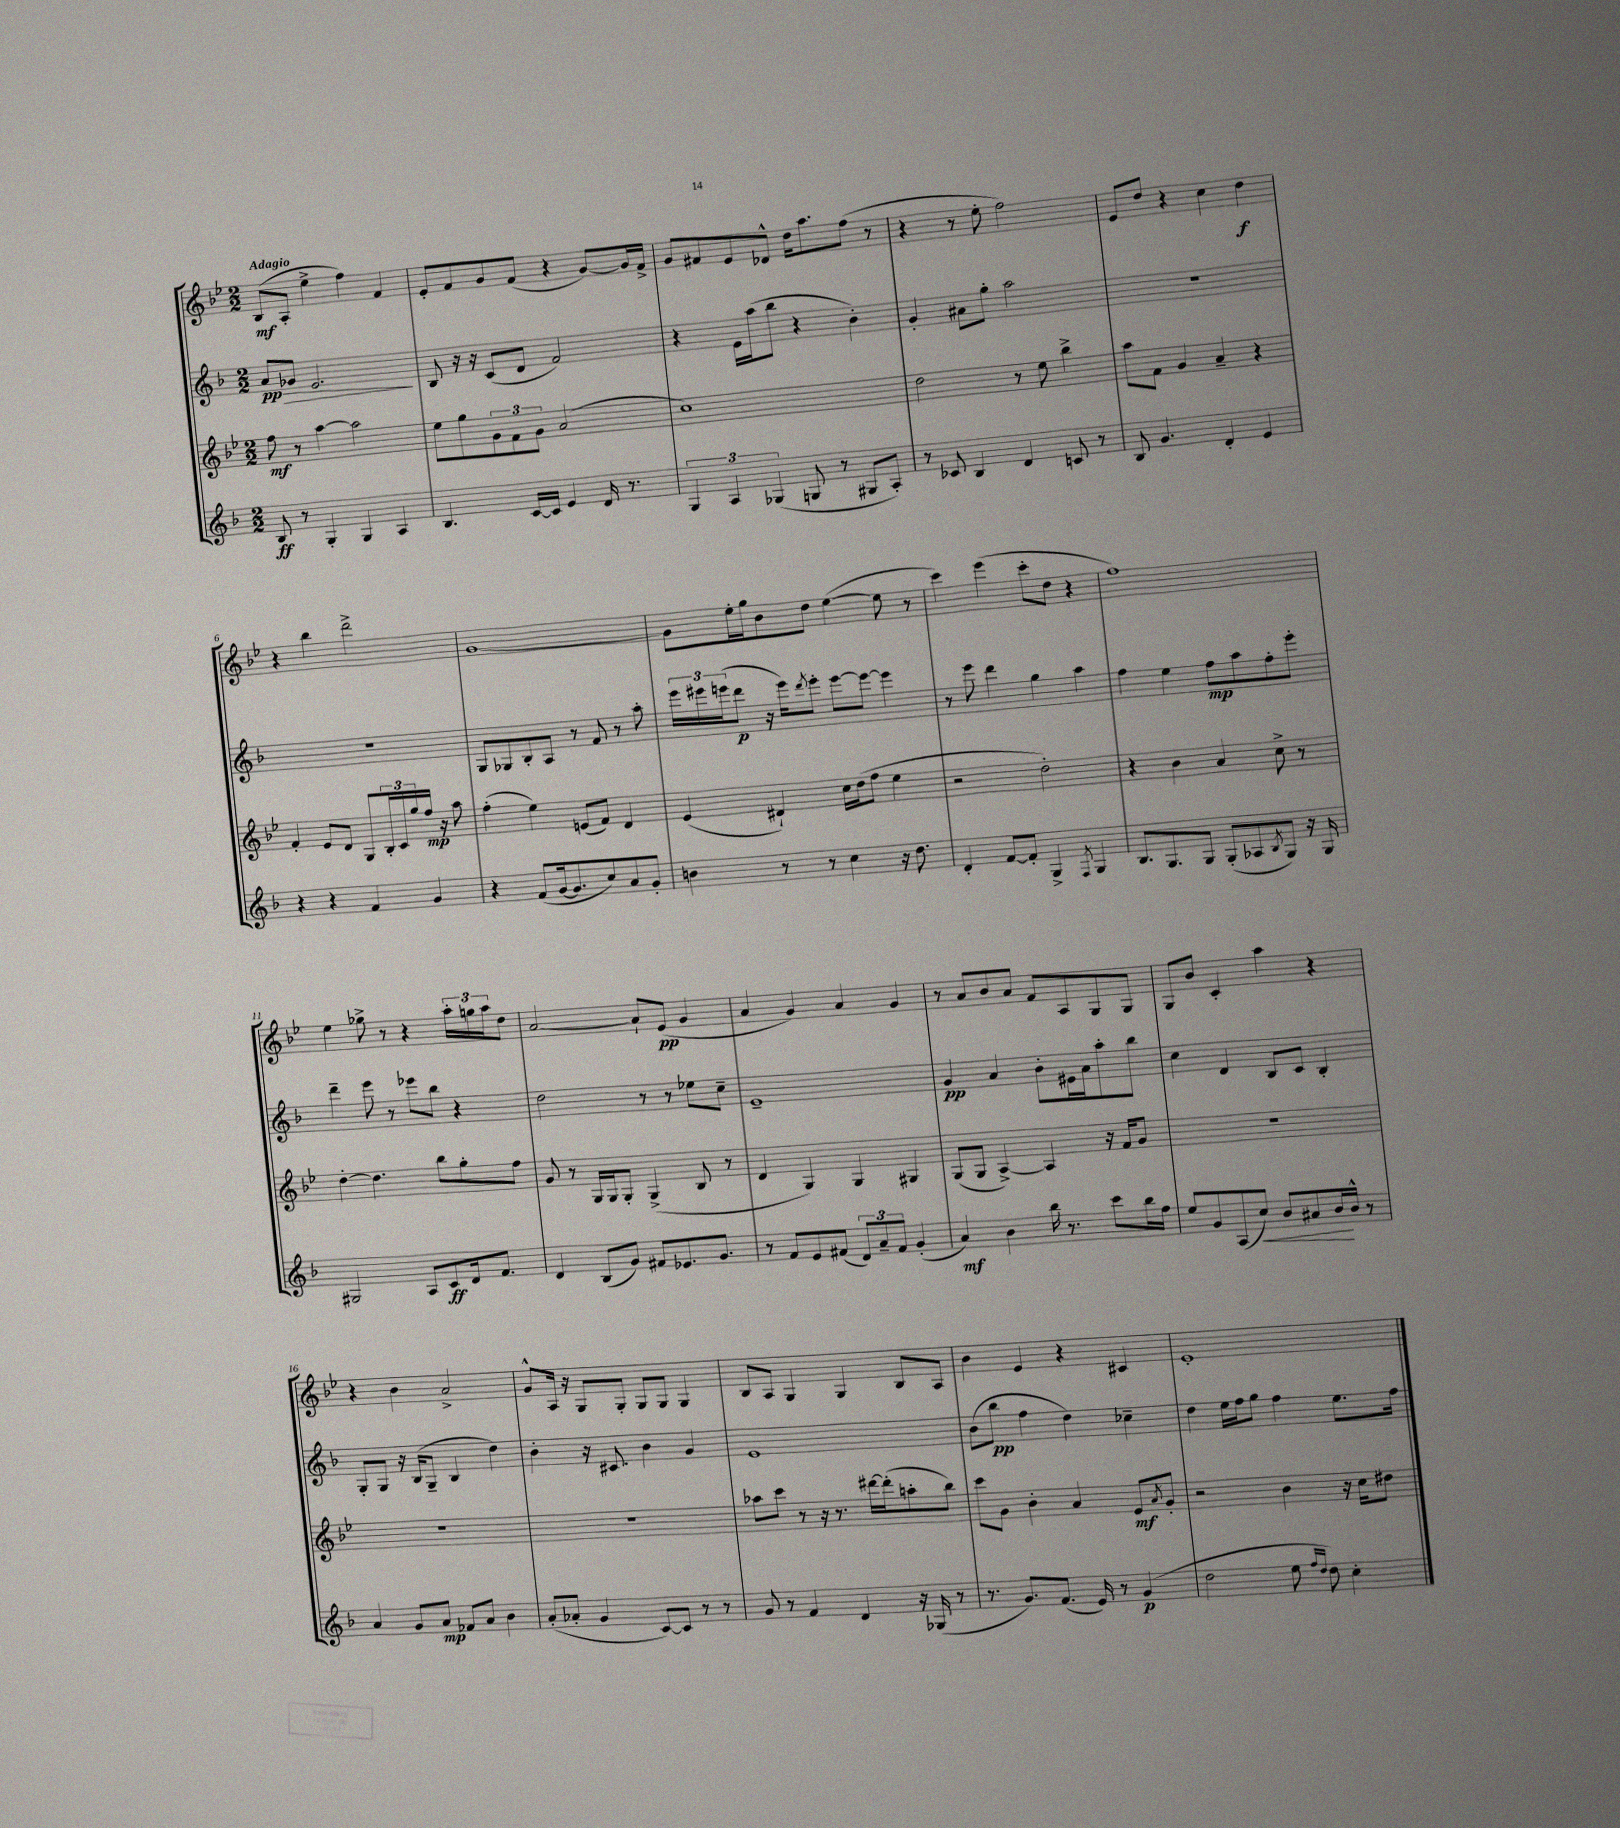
<<
\new StaffGroup <<
\new Staff = "s0" {
    \clef treble \key bes \major \numericTimeSignature \time 2/2 \tempo "Adagio"
    bes8\mf( a8-. ees''4-> f''4) f'4 |
    ees'8-. f'8 g'8 f'8( r4 g'8~) g'16 f'16-> |
    g'8 fis'8 ees'8 des'8-^ d''16 a''8. f''8( r8 |
    r4 r8 ees''8-. f''2) |
    ees'8 d''8 r4 c''4 d''4\f |
    r4 bes''4 d'''2-> |
    g'1~ |
    g'8 ees''16-. g''16 bes'8 d''8 ees''4~( ees''8 r8 |
    c'''4) ees'''4( c'''8-. d''8 r4 |
    f''1) |
    ees''4 ges''8-> r8 r4 \tuplet 3/2 { a''16-. g''16 a''16 } d''8 |
    a'2~ a'8-! ees'8\pp( g'4 |
    a'4 g'4) a'4 g'4 |
    r8 a'8 bes'8 a'8 f'8 a8 g8 g8 |
    g8 bes'8 c'4-. a''4 r4 |
    r4 bes'4 a'2-> |
    g'8-^ a16 r16 g8 g8-. g8 g8 g4 |
    bes8 a8 g4 g4 bes8 a8 |
    bes'4 ees'4 r4 cis'4 |
    ees'1-. \bar "|." |
}
\new Staff = "s1" {
    \clef treble \key f \major \numericTimeSignature \time 2/2
    a'8\pp\> ges'8 e'2.\! |
    bes8 r16 r16 c'8( d'8 f'2) |
    r4 e'16 a''16( bes''8 r4 bes'4-.) |
    g'4-. ais'8 g''8-. a''2 |
    R1 |
    R1 |
    g8 ges8 bes8-. a8 r8 f'8 r8 a''8-. |
    \tuplet 3/2 { e'''16 eis'''16 e'''16( } d'''8\p r16 e'''16) \acciaccatura { d'''8 } e'''8-. e'''8~ e'''8~ e'''4 |
    r8 e'''8 d'''4 g''4 a''4 |
    f''4 e''4 f''8\mp a''8 f''8-. e'''8-. |
    d'''4-- e'''8 r8 ees'''8 bes''8 r4 |
    d''2 r8 r8 ees''8 c''8-- |
    e'1-- |
    g'4\pp a'4 bes'8-. eis'16 a'16 a''8-. bes''8 |
    c''4 d'4 bes8 c'8 bes4-. |
    g8-. g8 r16 bes16( g8-- bes4 d''4) |
    bes'4-. r16 cis'8. bes'4 g'4 |
    e'1 |
    bes'8( bes''8\pp f''4 d''4) ces''4-- |
    d''4 e''16 f''16 g''8 f''4 e''8. f''16 \bar "|." |
}
\new Staff = "s2" {
    \clef treble \key bes \major \numericTimeSignature \time 2/2
    f''8\mf r8 a''4~ a''2 |
    ees''8 g''8 \tuplet 3/2 { g'8 f'8 g'8 } a'2( |
    c''1) |
    d''2 r8 ees''8 bes''4-> |
    a''8 f'8 g'4 a'4-- r4 |
    f'4-. ees'8 d'8 g8 \tuplet 3/2 { bes16-. c'16 g''16 } f''16\mp r16 a''8 |
    f''4-.( ees''4) e'8( f'8) d'4 |
    ees'4( dis'4-!) c''16 d''16( f''8 ees''4 |
    r2 d''2-.) |
    r4 bes'4 a'4 c''8-> r8 |
    d''4~-. d''4. bes''8 g''8-. f''8 |
    g'8 r8 g16 g16 g8-. g4->( bes8 r8 |
    d'4 g4) g4 gis4 |
    g8( g8 a4~->) a4 r16 f'16 g'8 |
    R1 |
    R1 |
    R1 |
    aes''8 c'''8 r8 r16 r8. dis'''16~ dis'''16-.( a''8-. bes''8) |
    c'''8 g'8 bes'4-. a'4 ees'8\mf \acciaccatura { a'8 } g'8-. |
    r2 bes'4 r16 c''16 dis''8 \bar "|." |
}
\new Staff = "s3" {
    \clef treble \key f \major \numericTimeSignature \time 2/2
    bes8\ff r8 g4-. g4 a4 |
    bes4. c'16~ c'16 e'4 d'16 r8. |
    \tuplet 3/2 { g4 a4 ges4( } g8 r8 gis8 a8-.) |
    r8 ces'8 bes4 d'4 c'8 r8 |
    bes8 g'4. d'4-. e'4 |
    r4 r4 f'4 g'4 |
    r4 f'8( g'16~ g'8. c''8) a'8 g'8-. |
    b'4 r8 r8 c''4 r16 d''8. |
    d'4-. f'8~ f'8-. g4-> \acciaccatura { f8 } g4 |
    bes8. g8. g8 g8-.( aes8 \acciaccatura { bes8 } g8) r16 g16 |
    gis2 a8 c'8\ff d'16 f'8. |
    d'4 bes8( g'8) fis'8 ees'8. g'8. |
    r8 f'8 e'8 fis'8( \tuplet 3/2 { d'8) a'8-- fis'8 } g'4-.( |
    a'4\mf) bes'4 bes''16 r8. c'''8 bes''16 f''16 |
    e''8 g'8 a8( c''8\<) bes'8 ais'8 bes'16\! bes'16-^ r8 |
    a'4 g'8 a'8\mp fes'8 a'8 bes'4 |
    a'8-.( aes'8-. g'4 c'8~) c'8 r8 r8 |
    g'8 r8 f'4 d'4 r16 ges16( r8 |
    r8. g'8.) f'8.( e'16) r8 g'4\p( |
    d''2 e''8 \grace { f''16 d''16 } d''8) c''4-. \bar "|." |
}
>>
>>
